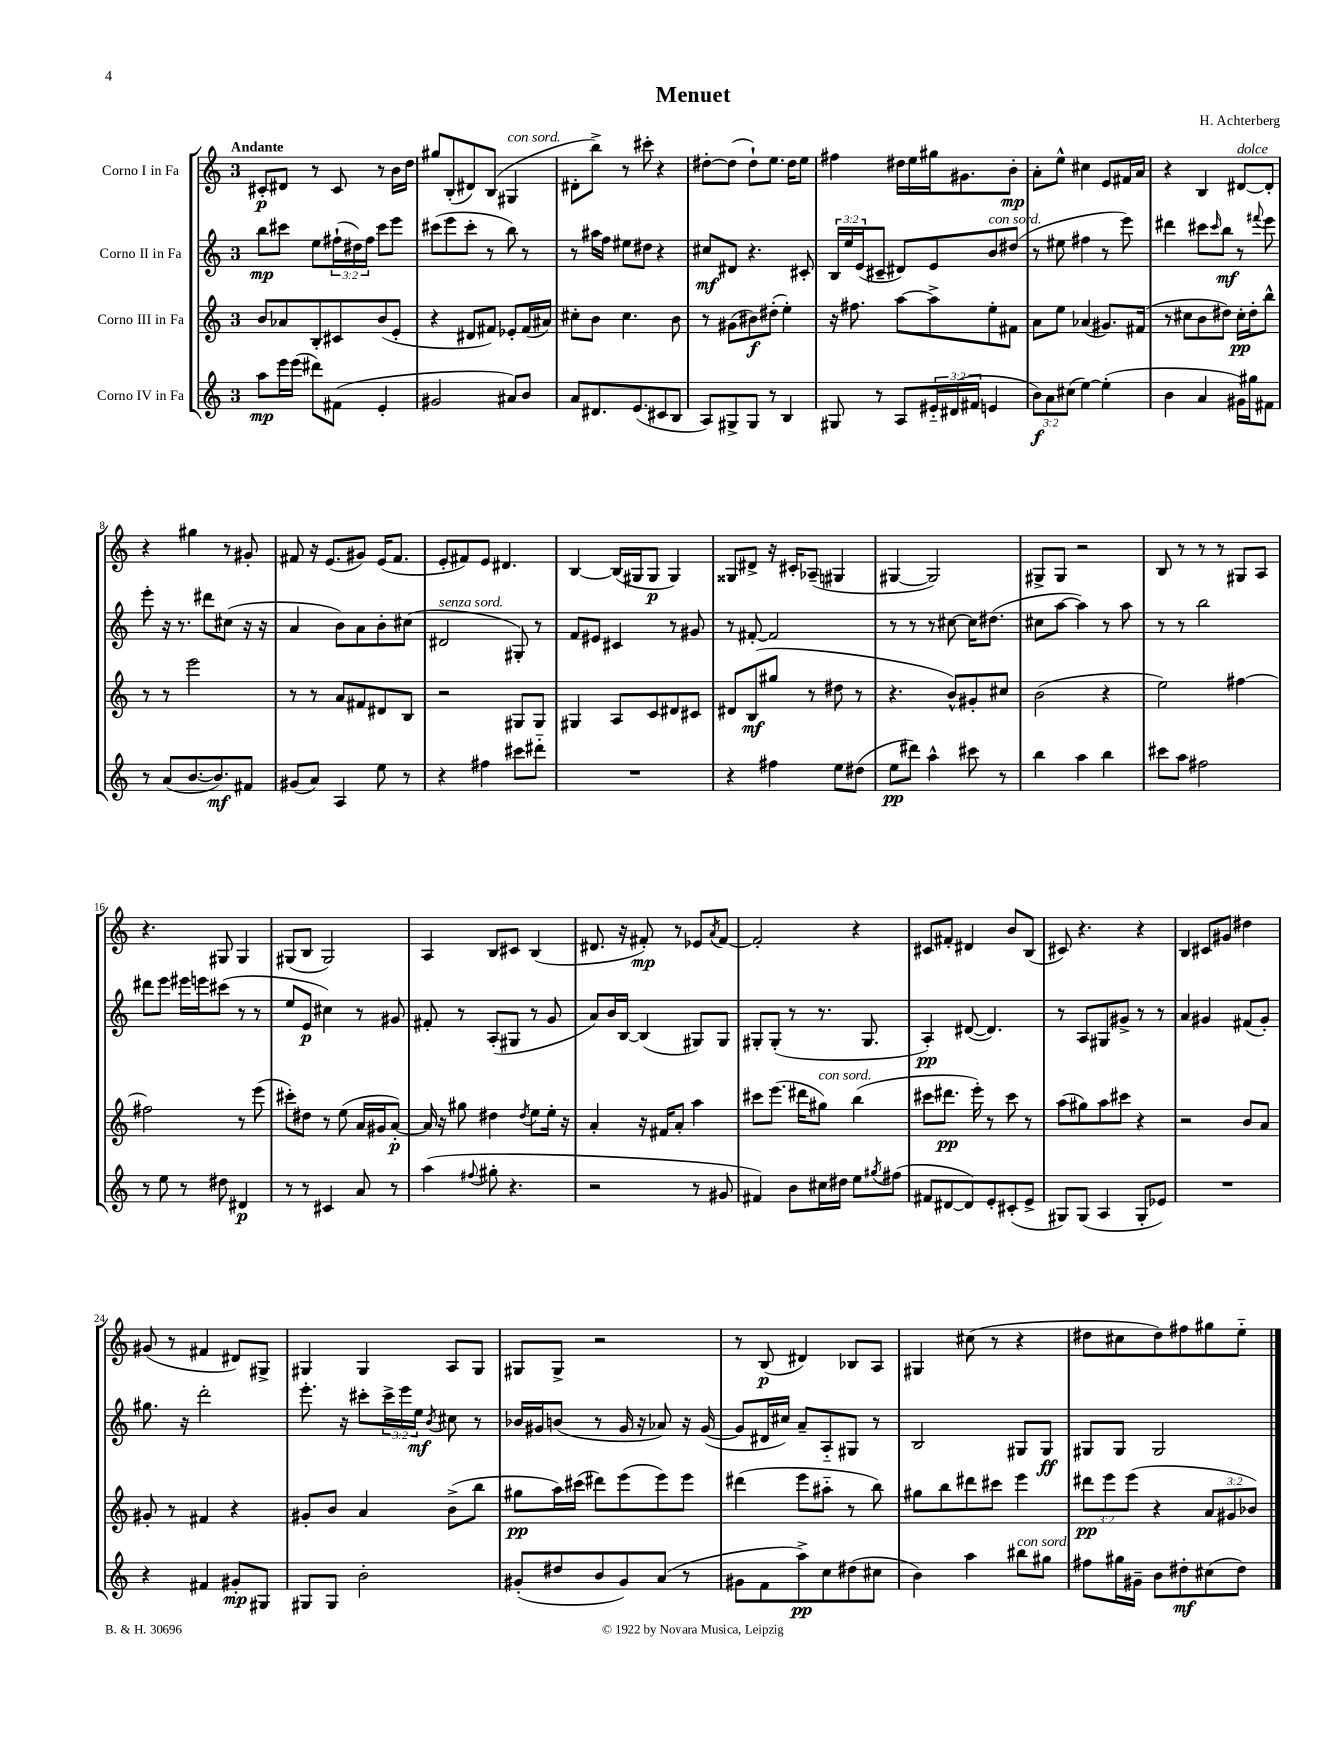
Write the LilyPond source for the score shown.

\header { title = "Menuet" composer = "H. Achterberg" }
<<
\new StaffGroup <<
\new Staff = "s0" \with { instrumentName = "Corno I in Fa" } {
    \clef treble \key c \major \once \override Staff.TimeSignature.style = #'single-digit \time 3/4 \tempo "Andante"
    cis'8-.\p dis'8 r8 cis'8 r8 b'16 d''16 |
    gis''8 b8-.( dis'8) b8( gis4^\markup { \italic "con sord." } |
    dis'8-. b''8->) r8 cis'''8-. r4 |
    dis''8~-. dis''8( dis''8-!) e''8. dis''16 e''8 |
    fis''4 dis''16 e''16 gis''16 gis'8. b'8-.\mp |
    a'8-. e''8-^ cis''4 e'8 fis'16 a'16 |
    r4 b4 dis'8~^\markup { \italic "dolce" } dis'8-. |
    r4 gis''4 r8 gis'8-. |
    fis'8 r16 e'8.( gis'8) e'16( fis'8. |
    e'8-. fis'8) e'8 dis'4. |
    b4~ b16( gis16 gis8\p gis4) |
    gisis8 dis'8-> r16 cis'16-. aes8--( gis4 |
    gis4~ gis2) |
    gis8-> gis8 r2 |
    b8 r8 r8 r8 gis8 a8 |
    r4. gis8 gis4 |
    gis8( b8 gis2) |
    a4 b8 cis'8 b4( |
    dis'8. r16 fis'8-.\mp) r8 ees'8 \acciaccatura { a'8 } fis'8~ |
    fis'2-. r4 |
    cis'8 fis'8-. dis'4 b'8 b8( |
    cis'8) r4. r4 |
    b4 cis'8 gis'8 dis''4 |
    gis'8( r8 fis'4 dis'8) gis8-> |
    gis4 gis4 a8 gis8 |
    gis8 gis8-> r2 |
    r8 b8\p( dis'4) bes8 a8 |
    gis4 cis''8( r8 r4 |
    dis''8 cis''8 dis''8) fis''8 gis''8 e''8-_ \bar "|." |
}
\new Staff = "s1" \with { instrumentName = "Corno II in Fa" } {
    \clef treble \key c \major \once \override Staff.TimeSignature.style = #'single-digit \time 3/4 \override Staff.TupletNumber.text = #tuplet-number::calc-fraction-text
    b''8\mp cis'''8 e''8 \tuplet 3/2 { fis''16-!( dis''16) fis''16 } cis'''8 e'''8 |
    cis'''8( e'''8 cis'''8-. r8 b''8) r8 |
    r8 ais''16 f''16 eis''8 dis''8 r4 |
    cis''8\mf dis'8 r4. cis'8-. |
    \tuplet 3/2 { b16 e''16 e'16( } cis'8-- dis'8) e'8 b'8^\markup { \italic "con sord." } dis''8( |
    r8 eis''8 fis''4 r8 e'''8) |
    dis'''4 cis'''8 \grace { cis'''16 } b''8\mf r8 \appoggiatura { fis'''8 } e'''8 |
    e'''8-. r16 r8. dis'''8 cis''8( r16 r16 |
    a'4 b'8) a'8 b'8-. cis''8( |
    dis'2^\markup { \italic "senza sord." } gis8-.) r8 |
    f'8 eis'8 cis'4 r8 gis'8 |
    r8 fis'8~-. fis'2 |
    r8 r8 r8 cis''8~ cis''16 dis''8.( |
    cis''8 a''8~ a''4) r8 a''8 |
    r8 r8 b''2 |
    dis'''8 e'''8 eis'''16 e'''16 cis'''8( r8 r8 |
    e''8 e'8\p cis''4) r8 gis'8 |
    fis'8-. r8 a8-.( gis8 r8 g'8 |
    a'8) b'16 b16~ b4( gis8) gis8 |
    gis8-. gis8-.( r8 r8. gis8. |
    a4-.\pp) dis'8~( dis'4.) |
    r8 a8 gis8 gis'8-> r8 r8 |
    a'4 gis'4 fis'8( gis'8-.) |
    gis''8. r16 d'''2-. |
    e'''8.-. r16 cis'''8-. \tuplet 3/2 { cis'''16-> e'''16 e''16\mf } \acciaccatura { b'8 } cis''8 r8 |
    bes'16 gis'16 b'8( r8 gis'16 r16 aes'8) r16 gis'16~( |
    gis'8 dis'16 cis''16) a'8-- a8-_ gis8 r8 |
    b2 gis8 gis8\ff |
    gis8 gis8 gis2 \bar "|." |
}
\new Staff = "s2" \with { instrumentName = "Corno III in Fa" } {
    \clef treble \key c \major \once \override Staff.TimeSignature.style = #'single-digit \time 3/4 \override Staff.TupletNumber.text = #tuplet-number::calc-fraction-text
    b'8 aes'8 b8-. cis'8 b'8( e'8-. |
    r4 dis'8 fis'8) ees'8-. fis'16( ais'16) |
    cis''8-. b'8 cis''4. b'8 |
    r8 gis'8( bis'8\f) dis''8-.( e''4-.) |
    r16 fis''8. a''8~ a''8-> e''8-. fis'8 |
    a'8 e''8 aes'4( gis'8.) fis'16( |
    r8 cis''8 b'8 dis''8) cis''16-.\pp dis''16-. b''8-^ |
    r8 r8 e'''2 |
    r8 r8 a'8 fis'8 dis'8 b8 |
    r2 gis8 gis8 |
    gis4 a8 c'8 dis'8 cis'8 |
    dis'8 b8\mf( gis''8 r8 dis''8 r8 |
    r4. b'8-^) gis'8-. cis''8 |
    b'2( r4 |
    e''2) fis''4~ |
    fis''2 r8 e'''8( |
    cis'''8-.) dis''8 r8 e''8( a'16 gis'16 a'8~-.\p) |
    a'16 r16 gis''8 dis''4 \acciaccatura { dis''8 } e''8 e''16-. r16 |
    a'4-. r16 fis'16 a'8-. a''4 |
    cis'''8 e'''8.( dis'''16 gis''8^\markup { \italic "con sord." }) b''4( |
    cis'''8 dis'''8.\pp e'''16-.) r8 cis'''8 r8 |
    a''8( gis''8) a''8 cis'''8 r4 |
    r2 b'8 a'8 |
    gis'8-. r8 fis'4 r4 |
    gis'8-. b'8 a'4 b'8->( b''8 |
    gis''8\pp a''16) cis'''16( dis'''8) e'''8( e'''8) e'''8 |
    dis'''4( e'''8 ais''8-_ r8 b''8) |
    gis''8 b''8 dis'''8 cis'''8 e'''4 |
    \tuplet 3/2 { dis'''8\pp e'''8 e'''8( } r4 \tuplet 3/2 { a'8 gis'8 bes'8) } \bar "|." |
}
\new Staff = "s3" \with { instrumentName = "Corno IV in Fa" } {
    \clef treble \key c \major \once \override Staff.TimeSignature.style = #'single-digit \time 3/4 \override Staff.TupletNumber.text = #tuplet-number::calc-fraction-text
    a''8\mp e'''16 e'''16( dis'''8) fis'8( e'4-. |
    gis'2 ais'8) b'8 |
    a'8 dis'8. e'8.( cis'8 b8 |
    a8) gis8-> gis8 r8 b4 |
    gis8 r8 a8 \tuplet 3/2 { eis'16-_ dis'16( fis'16 } e'4 |
    \tuplet 3/2 { b'8\f) a'8 cis''8( } e''4~) e''4-.( |
    b'4 a'4 gis'16) gis''16 fis'8 |
    r8 a'8( b'8.~ b'8.\mf) fis'8 |
    gis'8( a'8) a4 e''8 r8 |
    r4 fis''4 cis'''8 dis'''8-_ |
    R2. |
    r4 fis''4 e''8 dis''8( |
    e''8\pp dis'''8) a''4-^ cis'''8 r8 |
    b''4 a''4 b''4 |
    cis'''8 a''8 fis''2 |
    r8 e''8 r8 dis''8 dis'4\p |
    r8 r8 cis'4 a'8 r8 |
    a''4( \appoggiatura { fis''8 } gis''8-. r4. |
    r2 r8 gis'8 |
    fis'4) b'8 cis''16 dis''16 e''8 \acciaccatura { gis''8 } fis''8( |
    fis'8 dis'8~ dis'8) e'8-. cis'8-.( e'8-> |
    gis8) gis8( a4 gis8-. ees'8) |
    R2. |
    r4 fis'4 gis'8-.\mp gis8 |
    gis8 gis8 b'2-. |
    gis'8-.( dis''8 b'8 gis'8) a'8( r8 |
    gis'8 f'8 a''8->\pp) c''8 dis''8( cis''8 |
    b'4) a''4 bis''8^\markup { \italic "con sord." } gis''8 |
    fis''8 gis''16 gis'16-- b'8 dis''8-.\mf cis''8( dis''8) \bar "|." |
}
>>
>>
